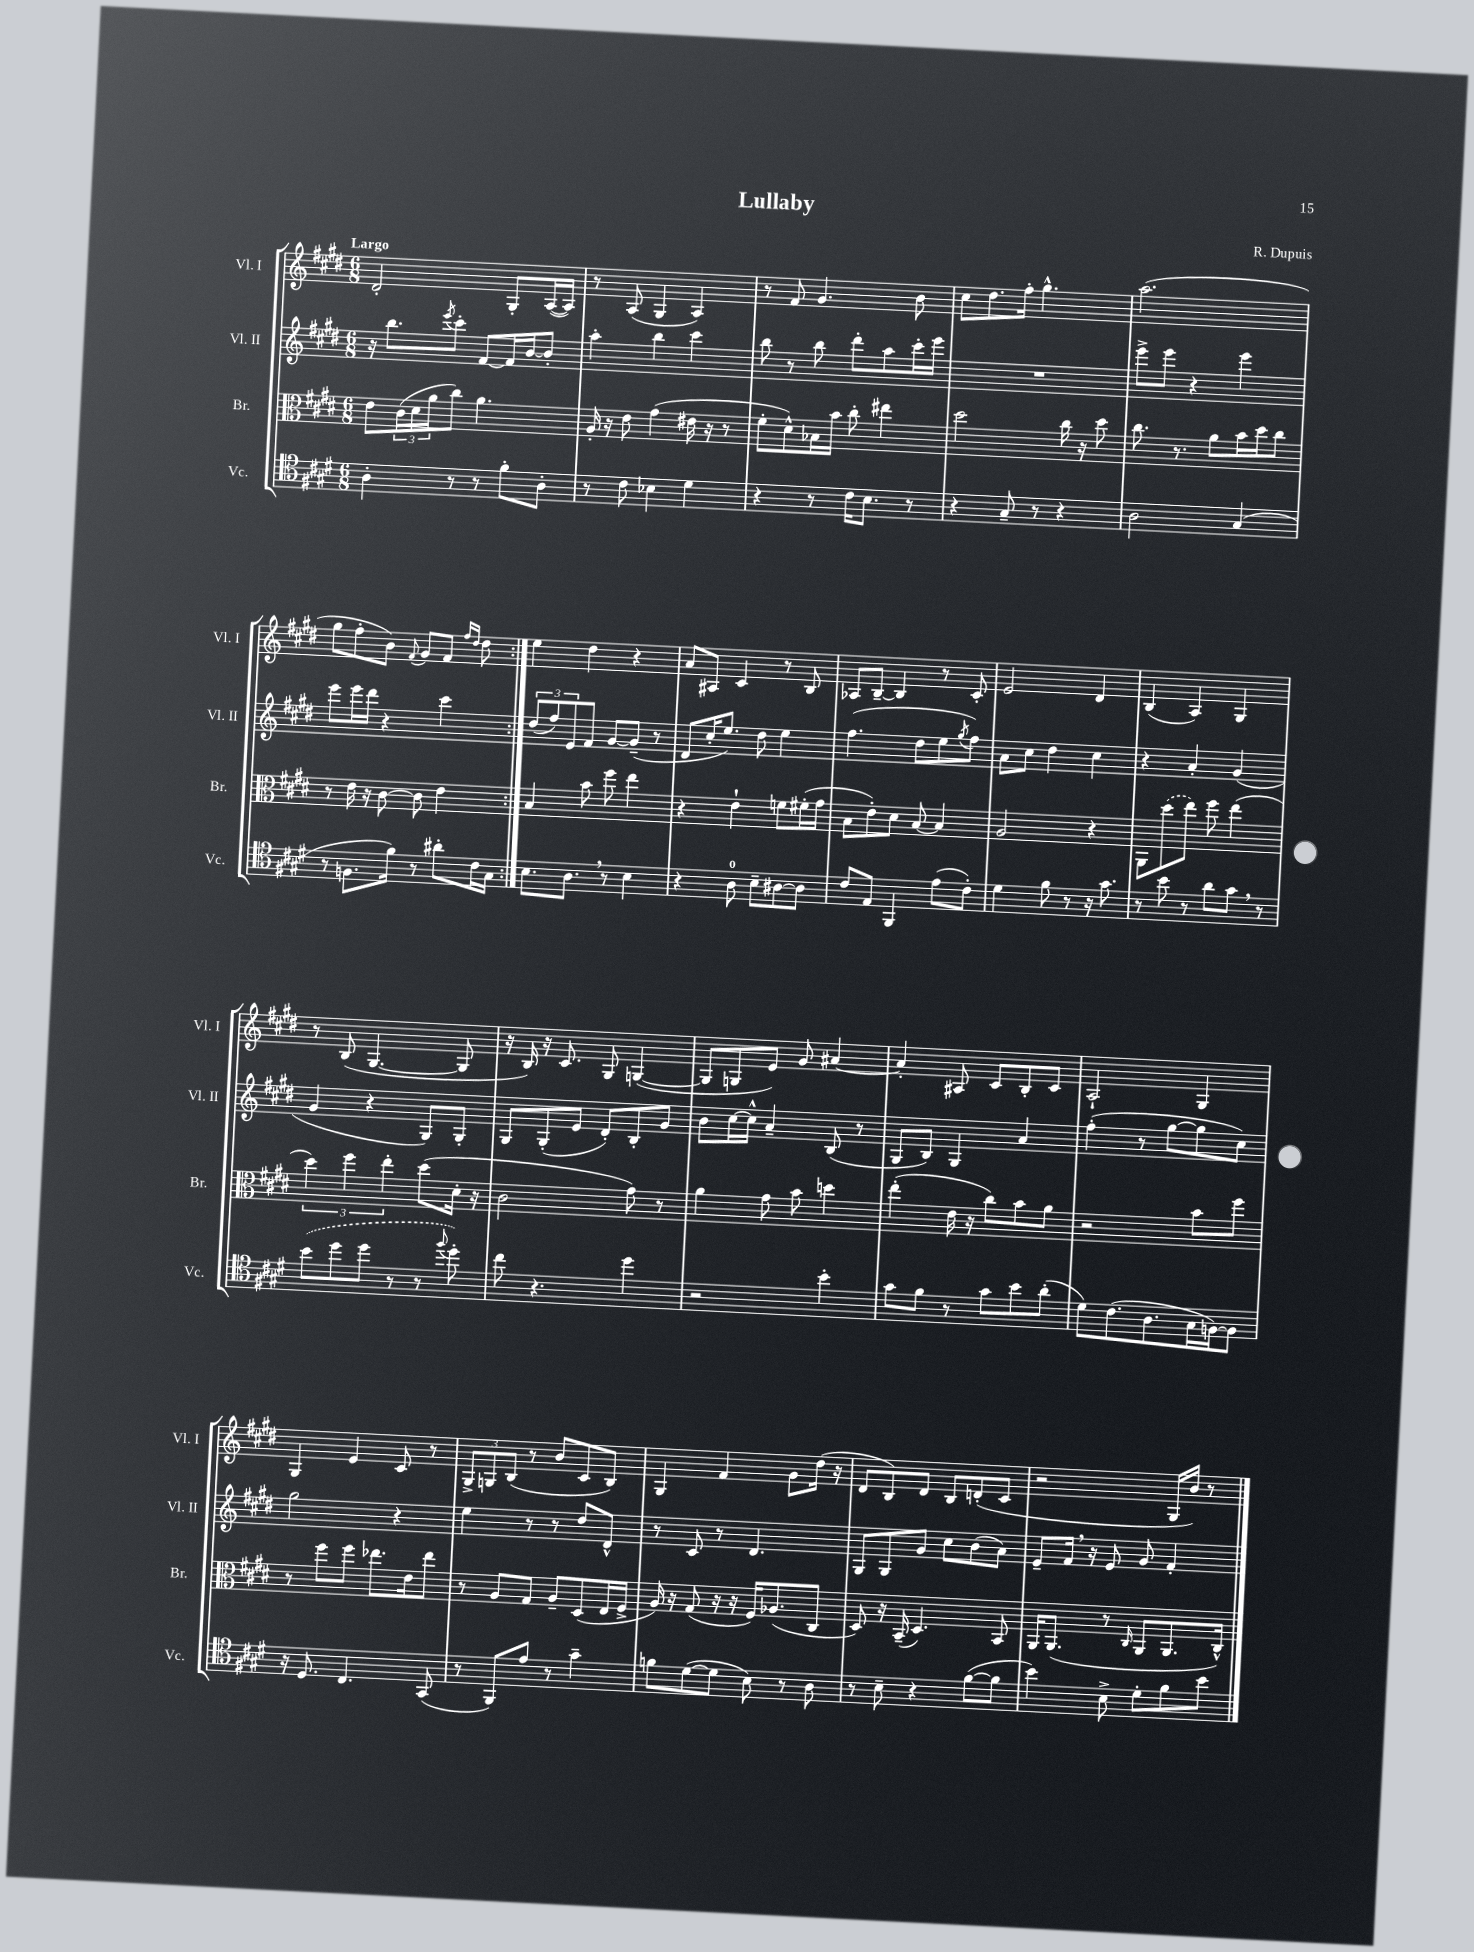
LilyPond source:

\header { title = "Lullaby" composer = "R. Dupuis" }
<<
\new StaffGroup <<
\new Staff = "s0" \with { instrumentName = "Vl. I" shortInstrumentName = "Vl. I" } {
    \clef treble \key e \major \numericTimeSignature \time 6/8 \tempo "Largo"
    \repeat volta 2 { dis'2-. gis8-. a16~( a16) |
    r8 a8( gis4 a4) |
    r8 fis'8 gis'4. b'8 |
    cis''8 dis''8. fis''16-. gis''4.-^ |
    a''2.( |
    gis''8 fis''8-. b'8) \appoggiatura { fis'8 } gis'8 fis'8 \grace { fis''16 dis''16 } dis''8 | }
    e''4 dis''4 r4 |
    a'8 ais8 cis'4 r8 b8 |
    aes8 b8~-- b4 r8 cis'8-. |
    e'2 dis'4 |
    b4( a4) gis4 |
    r8 b8( gis4.~ gis8 |
    r16 b16) r16 cis'8. gis8 g4~( |
    g8 g8 e'8) gis'8 ais'4~ |
    ais'4-. ais8 cis'8 b8-. cis'8 |
    a2-! gis4 |
    gis4 e'4 cis'8 r8 |
    \tuplet 3/2 { gis8-> g8 b8( } r8 b'8 cis'8 b8) |
    gis4 fis'4 gis'8 dis''16( r16 |
    dis'8 b8) dis'8 b8 d'8-.( cis'8 |
    r2 gis16 b'16) r8 \bar "|." |
}
\new Staff = "s1" \with { instrumentName = "Vl. II" shortInstrumentName = "Vl. II" } {
    \clef treble \key e \major \numericTimeSignature \time 6/8
    \repeat volta 2 { r16 b''8. \acciaccatura { e'''8 } cis'''8-. fis'8~ fis'16 b'16~ b'8-. |
    a''4-. b''4 cis'''4 |
    b''8 r8 b''8 dis'''8-. a''8 cis'''16-. e'''16 |
    R2. |
    e'''8-> e'''8 r4 e'''4 |
    e'''8 e'''16 dis'''16 r4 cis'''4 | }
    \tuplet 3/2 { dis''8( fis''8) e'8 } fis'8 gis'8~ gis'8--( r8 |
    dis'8 cis''16-. e''8.) dis''8 e''4 |
    fis''4.( dis''8 e''8 \acciaccatura { gis''8 } fis''8) |
    a'8 cis''8 dis''4 cis''4 |
    r4 a'4-. gis'4( |
    gis'4 r4 gis8) gis8-. |
    gis8 gis8-.( e'8 dis'8-.) b8-. gis'8 |
    b'8 cis''16~ cis''16-^ a'4-- b8( r8 |
    gis8 b8) gis4 a'4 |
    fis''4-.( r8 gis''8~ gis''8 cis''8) |
    gis''2 r4 |
    e''4 r8 r8 dis''8 dis'8-^ |
    r8 cis'8 r8 dis'4. |
    gis8 gis8 gis'8 cis''8 b'8( a'8) |
    e'8-- fis'16 \breathe r16 e'8 gis'8 fis'4-. \bar "|." |
}
\new Staff = "s2" \with { instrumentName = "Br." shortInstrumentName = "Br." } {
    \clef alto \key e \major \numericTimeSignature \time 6/8
    \repeat volta 2 { e'8 \tuplet 3/2 { cis'16( dis'16 a'16 } cis''8) a'4. |
    a16-. r16 e'8 gis'4( eis'16 r16 r8 |
    fis'8-. dis'8-^) bes16 b'16 cis''8-. eis''4 |
    dis''2 cis''16 r16 dis''8 |
    cis''8. r8. a'8 b'16 dis''16 cis''8 |
    r8 e'16 r16 cis'8~ cis'8 e'4 | }
    b4 b'8 fis''8 e''4 |
    r4 e'4-! f'8 fis'16-.( gis'16 |
    b8 e'8-.) dis'8 b8~ b4 |
    a2 r4 |
    a,8 \once \slurDashed dis''8( e''8) fis''8 e''4( |
    \tuplet 3/2 { dis''4) fis''4 e''4-. } dis''8( dis'16-. r16 |
    cis'2 gis'8) r8 |
    a'4 gis'8 b'8 d''4 |
    e''4-.( e'16 r16 cis''8) b'8 a'8 |
    r2 b'8 fis''8 |
    r8 fis''8 fis''8 ees''8. e'16 ees''8 |
    r8 a8 gis8 a8-- dis8( e16 fis16-> |
    a16) r16 gis8( r16 r16 fis16) aes8.( cis8 |
    dis8) r16 b,16--( dis4.) b,8 |
    a,16 a,8.( r8 \grace { cis16 } a,8 a,8. cis16-^) \bar "|." |
}
\new Staff = "s3" \with { instrumentName = "Vc." shortInstrumentName = "Vc." } {
    \clef tenor \key e \major \numericTimeSignature \time 6/8
    \repeat volta 2 { a4-. r8 r8 fis'8-. a8-. |
    r8 cis'8 bes4 dis'4 |
    r4 r8 cis'16 b8. r8 |
    r4 gis8-- r8 r4 |
    a2 gis4( |
    r8 f8. fis'16) r8 ais'8-. cis'16 gis16 | }
    b8. a8. \breathe r8 b4 |
    r4 a8-0 b8-- ais8~ ais8 |
    cis'8 e8 fis,4 e'8( cis'8-.) |
    dis'4 fis'8 r8 r16 gis'8. |
    r8 b'8 r8 a'8 gis'8 \breathe r8 |
    \once \slurDashed b'8( dis''8 dis''8 r8 r8 \appoggiatura { fis''8 } dis''8-.) |
    cis''8 r4. dis''4 |
    r2 b'4-. |
    gis'8 fis'8 r8 gis'8 b'8 a'8-.( |
    dis'8) cis'8.( a8. gis16 f16~) f8 |
    r16 dis8. cis4. gis,8( |
    r8 fis,8) e'8 r8 gis'4-- |
    f'8 dis'8~( dis'8 b8) r8 a8 |
    r8 b8-- r4 fis'8~( fis'8 |
    b'4) b8-> dis'8-. fis'8 b'8 \bar "|." |
}
>>
>>
\layout { \context { \Score \remove "Bar_number_engraver" } }
